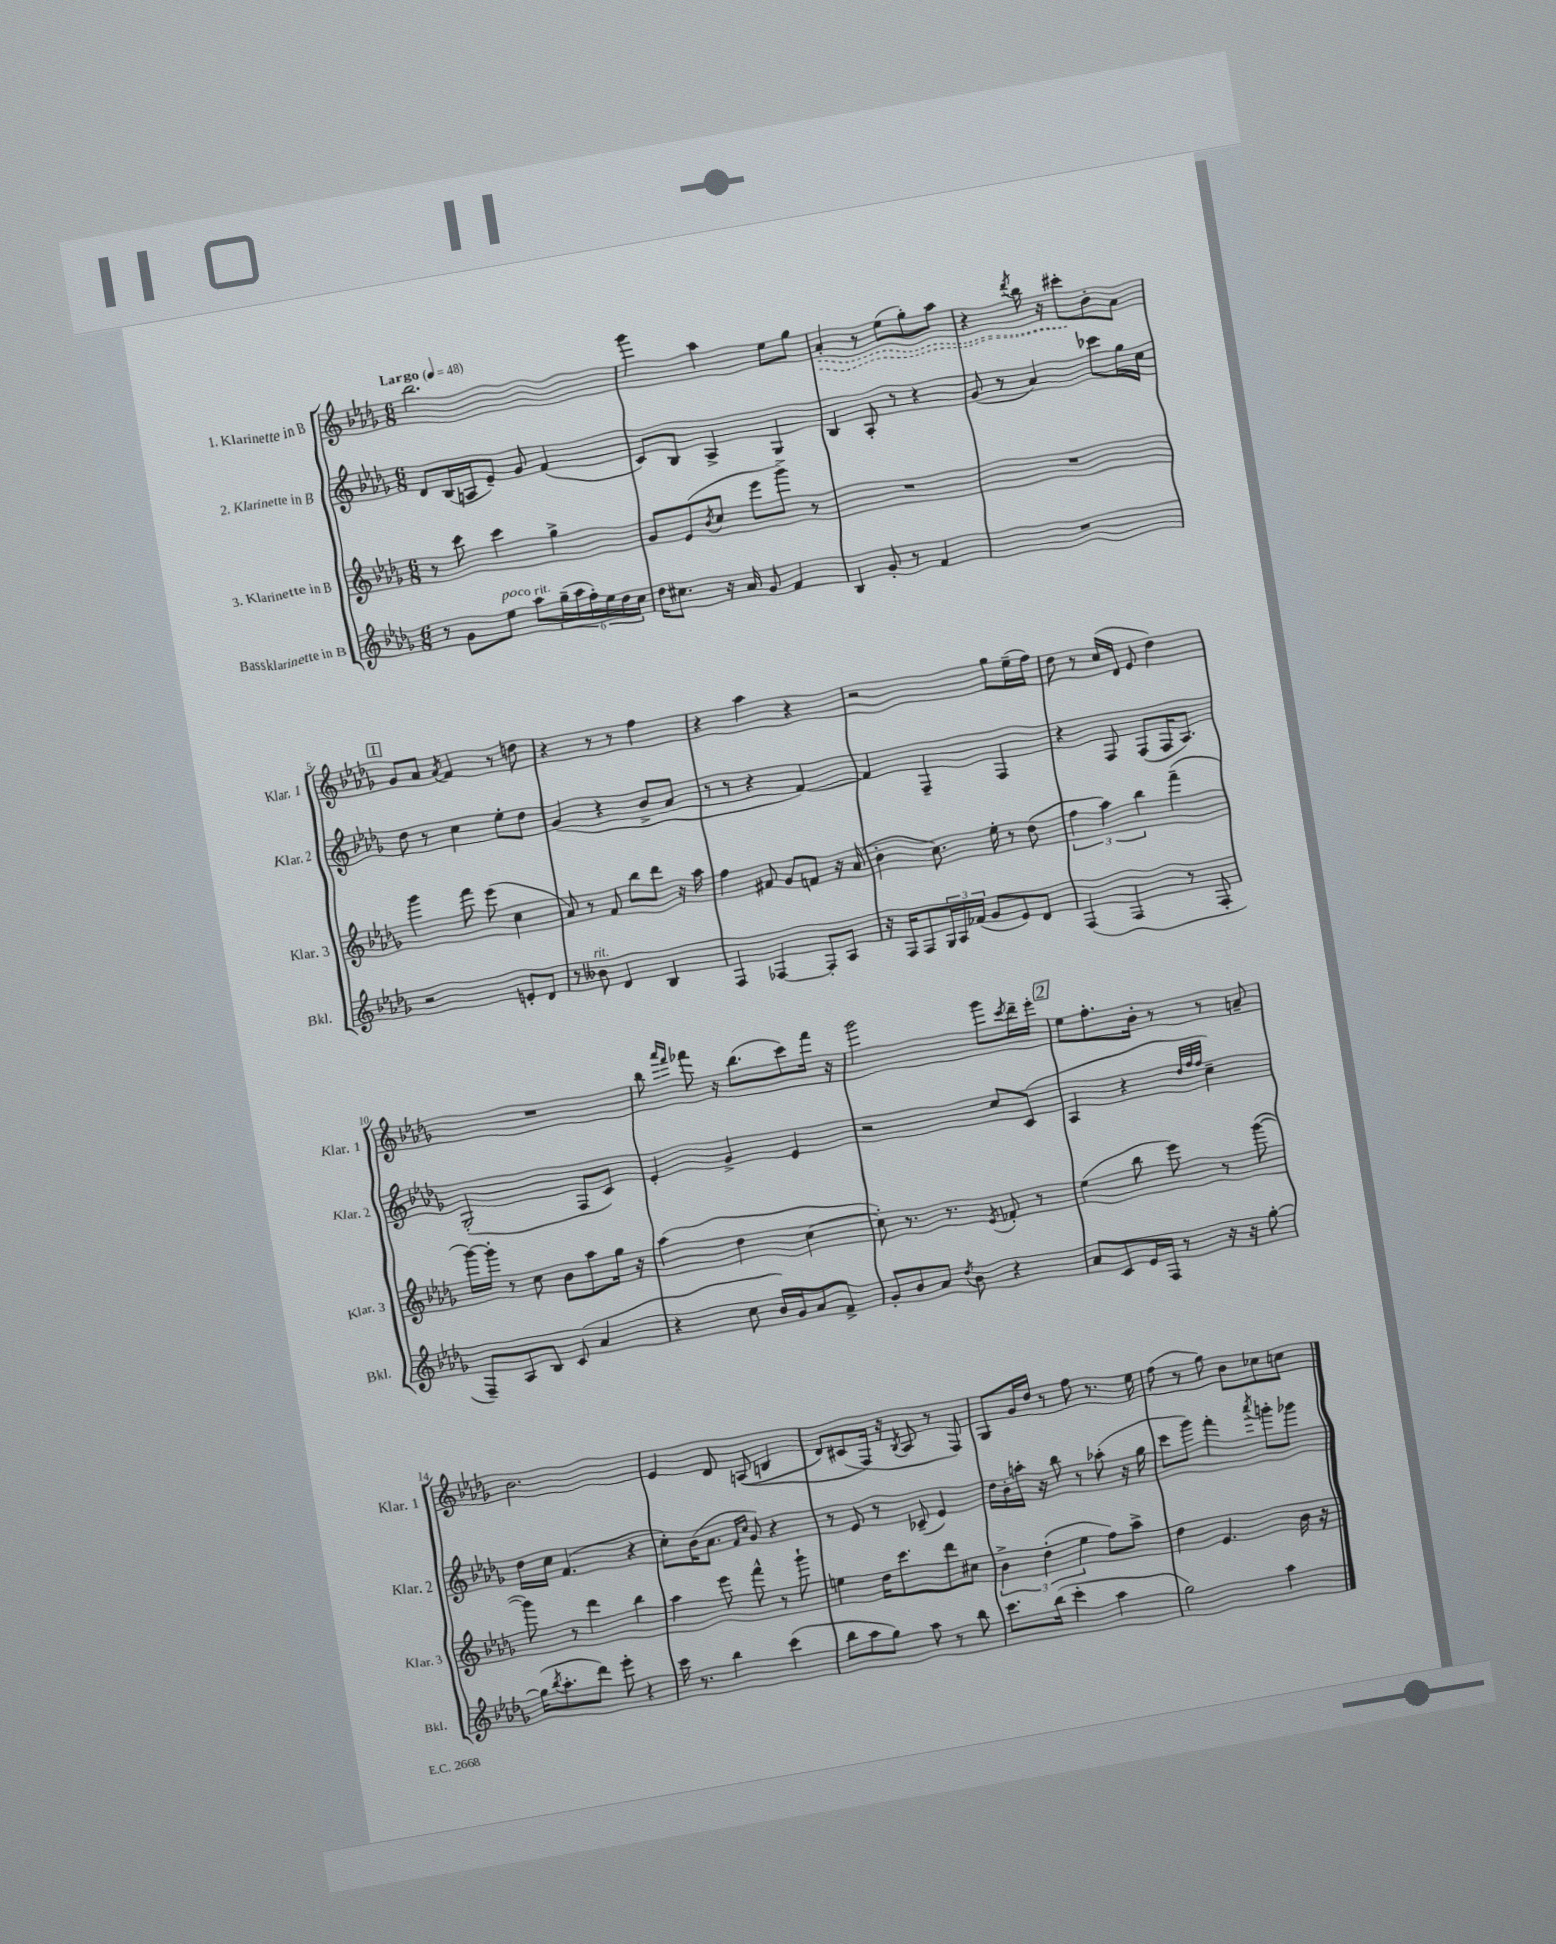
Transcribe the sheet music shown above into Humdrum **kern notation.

**kern	**kern	**kern	**kern	**dynam
*part4	*part3	*part2	*part1	*part1
*staff4	*staff3	*staff2	*staff1	*staff1
*I"Bassklarinette in B	*I"3. Klarinette in B	*I"2. Klarinette in B	*I"1. Klarinette in B	*
*I'Bkl.	*I'Klar. 3	*I'Klar. 2	*I'Klar. 1	*
*clefG2	*clefG2	*clefG2	*clefG2	*
*k[b-e-a-d-g-]	*k[b-e-a-d-g-]	*k[b-e-a-d-g-]	*k[b-e-a-d-g-]	*
*M6/8	*M6/8	*M6/8	*M6/8	*
*MM48	*MM48	*MM48	*MM48	*
=1	=1	=1	=1	=1
!	!	!	!LO:TX:a:B:t=Largo	!
8r	8r	8d-/L	2.bb-\	.
8g-\L	8ccc\	(16B-/L	.	.
.	.	16An/J	.	.
!LO:TX:a:i:t=poco rit.	!	!	!	!
8ee-\J	4ccc\	8e-~/J)	.	.
8aa-\L	.	8g-/	.	.
(24gg-~\L	4gg-^\	(4f/	.	.
24aa-\	.	.	.	.
24ff'\)	.	.	.	.
24ee-\	.	.	.	.
24dd-\	.	.	.	.
24cc\JJ	.	.	.	.
=2	=2	=2	=2	=2
16dd-\KL	8g-/L	8c/L)	4ggg-\	.
8.cc#X\J	.	.	.	.
.	(8e-/	8B-/J	.	.
.	8qb-/	.	.	.
16r	8cc/J	4A-^/	4aa-\	.
16a-/	.	.	.	.
8g-/	8eee-\L	.	.	.
4f/	8ggg-^\J)	4G-/	8ee-\L	.
.	8r	.	8gg-\J	.
=3	=3	=3	=3	=3
!	!	!	!	!LO:HP:b
4B-/	2.r	4B-/	4a-'/	>
8g-'/	.	8A-'/	8r	.
8r	.	8r	(8ee-\L	.
4f/	.	4r	8gg-'\)	.
.	.	.	8aa-\J	.
=4	=4	=4	=4	=4
2.r	2.r	(8g-/	4r	.
.	.	8r	.	.
.	.	.	8qddd-/	.
.	.	4a-/)	16bb-\	.
.	.	.	16r	.
.	.	.	8ccc#X'\L	.
.	.	8ccc-X\L	8b-'\	]
.	.	16gg-\L	8a-\J	.
.	.	16cc\JJ	.	.
!!LO:LB:g=z
!!LO:REH:place=s1:t=1
=5	=5	=5	=5	=5
2r	4ggg-\	8dd-\	8g-/L	.
.	.	8r	8a-/J	.
.	.	.	8qa-/	.
.	8fff\	4cc\	4f/	.
.	(8eee-\	.	.	.
8en'/L	4cc\	8ee-'\L	8r	.
8d-/J	.	8dd-\J	8ddn\	.
=6	=6	=6	=6	=6
8r	8a-/)	(4g-/	4r	.
!LO:TX:a:i:t=rit.	!	!	!	!
8b--X\	8r	.	.	.
4d-/	8f/	4r	8r	.
.	8bb-\L	.	8r	.
4B-/	8ddd-\J	8b-^/L	4ff\	.
.	16r	8a-/J	.	.
.	16aa-\	.	.	.
=7	=7	=7	=7	=7
4F/	4ff\	8r	4r	.
.	.	8r	.	.
[4F-X/	8f#X/	4r	4aa-\	.
.	8g-/L	.	.	.
8F-'/L]	8fn/J	[4f/)	4r	.
8A-/J	16r	.	.	.
.	(16a-/	.	.	.
=8	=8	=8	=8	=8
16r	4b-'\	4f/]	2r	.
16F/KL	.	.	.	.
8F/	.	.	.	.
24G-/L	8.cc\)	4F~/	.	.
24A-/	.	.	.	.
(24f-X/JJ	.	.	.	.
8g-/L	.	.	.	.
.	16ee-'\	.	.	.
8e-/)	8r	4F/	8gg-\L	.
8d-/J	(8dd-\	.	(16ee-~\L	.
.	.	.	16ff\JJ)	.
=9	=9	=9	=9	=9
(4F/	6ff\	4r	8dd-\	.
.	.	.	8r	.
.	6aa-\)	.	.	.
4F/	.	8F/	(16cc/LL	.
.	.	.	16d-/JJ	.
.	6bb-\	.	.	.
.	.	(8F/L	8e-/	.
8r	(4fff~\	16F/K	4dd-\)	.
.	.	8.A-/J)	.	.
8F'/	.	.	.	.
!!LO:LB:g=z
=10	=10	=10	=10	=10
8F~/L)	[16ggg-\LL)	(2G-'/	2.r	.
.	16ggg-'\JJ]	.	.	.
8A-/	8r	.	.	.
8B-/J	8cc\	.	.	.
(8c/	8b-\L	.	.	.
4a-/	8aa-\	8F/L	.	.
.	16gg-\Jk	8c/J)	.	.
.	16r	.	.	.
=11	=11	=11	=11	=11
4r	(4aa-\	4e-'/	8bb-\	.
.	.	.	16qqaaa-/LL	.
.	.	.	16qqfff/JJ	.
.	.	.	8fff-X\	.
8cc\	4dd-\	4g-^/	16r	.
.	.	.	(8.bb-\L	.
16b-/LL)	.	.	.	.
16g-/J	.	.	.	.
8a-/	[4cc\	4e-/	8ccc\)	.
8f^/J	.	.	16fff-\Jk	.
.	.	.	16r	.
=12	=12	=12	=12	=12
8g-'/L	8cc'\])	2r	2ggg-\	.
8b-/	8.r	.	.	.
8a-/J	.	.	.	.
.	8.r	.	.	.
8qdd-/	.	.	.	.
8b-\	.	.	.	.
.	8qe-/	.	.	.
4r	8f-X'/	8cc/L	8ggg-\L	.
.	.	.	8qccc/	.
.	8r	(8c/J	16ddd-~\L	.
.	.	.	16eee-'\JJ	.
!!LO:REH:place=s1:t=2
=13	=13	=13	=13	=13
8a-/L	(4ee-\	4A-/	8ee-\L	.
8c/	.	.	8.ff'\	.
16e-/L	8bb-\	4r	.	.
16F/JJ	.	.	16b-'\Jk	.
8r	8eee-\)	.	8r	.
.	.	32qqdd-/LLL	.	.
.	.	32qqff/	.	.
.	.	32qqff/JJJ	.	.
16r	8r	4cc~\)	8r	.
16r	.	.	.	.
[8gg-'\	([8ggg-\	.	8an~/	.
!!LO:LB:g=z
=14	=14	=14	=14	=14
(16gg-\KL]	8ggg-\])	16dd-\LL	2.b-\	.
8qbb-/	.	.	.	.
8.aa-'\	.	16cc\JJ	.	.
.	8r	(4.f/	.	.
8ddd-\J)	4ddd-\	.	.	.
8eee-'\	.	.	.	.
4r	4bb-\	4r	.	.
=15	=15	=15	=15	=15
16ccc\	4aa-\	8cc'\L)	4e-/	.
8.r	.	.	.	.
.	.	(16b-\K	.	.
.	.	8.a-\J	.	.
4bb-\	8eee-\	.	8d-/	.
.	.	16qqf/LL	.	.
.	.	16qqcc/JJ	.	.
.	8fff^^\	8g-/)	((8An/	.
(4ccc\	8r	4r	4Bn/	.
.	8ggg-`\	.	.	.
=16	=16	=16	=16	=16
8bb-\L	4een\	8r	8d-/L)	.
8aa-\	.	8e-/	(8c#X/	.
8gg-\J)	16dd-\KL	8r	16F/Jk)	.
.	8.ccc\	.	16r	.
.	.	.	8qB-/	.
8aa-\	.	(8c-X~/	8A-/	.
8r	8ddd-\	4e-/)	8r	.
8bb-\	8cc#X\J	.	8F/)	.
=17	=17	=17	=17	=17
8.ccc\L	6b-^\	16dd-\LL	8G-/L	.
.	.	16b-'\	.	.
.	.	16aan'\JJ	16g-/L	.
.	(6dd-'\	.	.	.
(16bb-\Jk	.	16r	16dd-/JJ	.
4ccc'\	.	8bb-\	8r	.
.	6ee-\	.	.	.
.	.	8r	8ff\	.
4aa-\	8ff\L)	(8aa-X'\	8.r	.
.	8aa-^\J	16r	.	.
.	.	16gg-\	16ee-\	.
=18	=18	=18	=18	=18
2gg-\)	4dd-\	8ccc\L	(8ff\	.
.	.	8ggg-\J)	8r	.
.	4.e-/	4fff'\	8gg-\)	.
.	.	.	8b-\L	.
.	.	8qaaa-/	.	.
4aa-\	.	8gggn'\L	8cc-X\	.
.	16b-\	8ggg-X\J	8ccn\J	.
.	16r	.	.	.
==	==	==	==	==
*-	*-	*-	*-	*-
